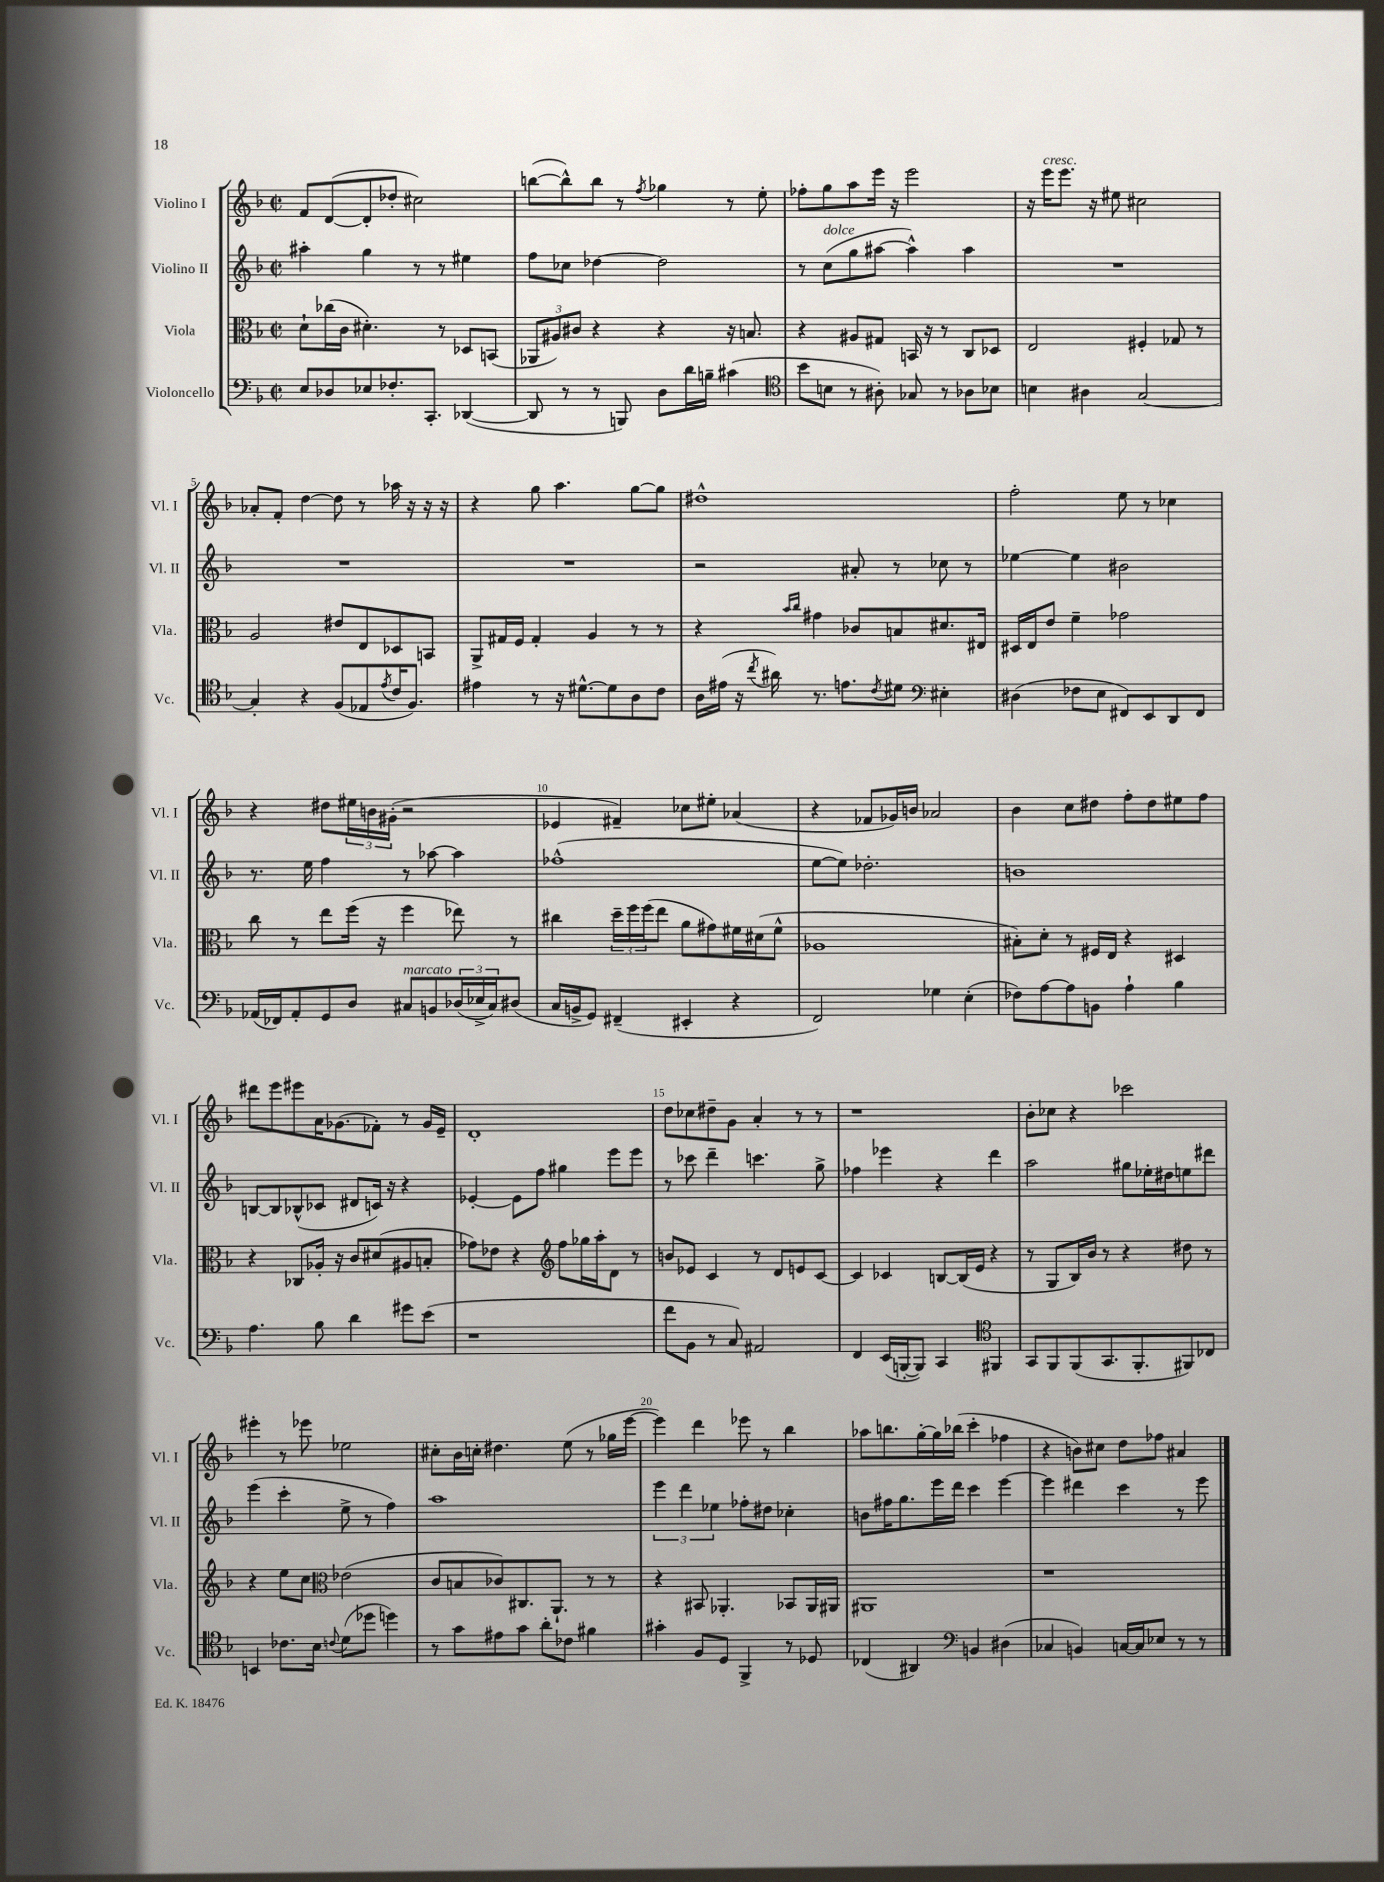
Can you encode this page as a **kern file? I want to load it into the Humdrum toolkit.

**kern	**kern	**kern	**kern
*staff4	*staff3	*staff2	*staff1
*clefF4	*clefC3	*clefG2	*clefG2
*k[b-]	*k[b-]	*k[b-]	*k[b-]
*M2/2	*M2/2	*M2/2	*M2/2
*met(c|)	*met(c|)	*met(c|)	*met(c|)
8E	8d`	4aa#'	8f
8D-	(16cc-	.	([8d
.	16c	.	.
8E-	4.d#')	4gg	8d']
8.F-'	.	.	8dd-'
.	.	8r	2cc#)
8.CC'	.	.	.
.	8r	8r	.
([4DD-	8D-	4ee#	.
.	(8BB	.	.
=	=	=	=
8DD-]	12AA-	8ff	([8bb
.	12A#)	.	.
8r	.	8cc-	8bb^^])
.	12c#	.	.
8r	4r	[4dd-	8bb
8BBB)	.	.	8r
.	.	.	8qff
8D	4r	2dd-]	4gg-
16d	.	.	.
16B~	.	.	.
(4c#	16r	.	8r
.	8.B	.	.
.	.	.	8ee'
=	=	=	=
*clefC4	*	*	*
8b-	4r	8r	8ff-'
8B	.	(8cc	8gg
8r	8A#	8gg	8aa
8A#')	8G#	[8aa#	16eee
.	.	.	16r
8G-	16BB	4aa#^^])	2eee
.	16r	.	.
8r	8r	.	.
8A-	8C	4aa#	.
8B-	8D-	.	.
=	=	=	=
4B	2E	1r	16r
.	.	.	16eee
.	.	.	8.eee
4A#	.	.	.
.	.	.	16r
.	.	.	8ee#
[2G	4F#'	.	2cc#
.	8G-	.	.
.	8r	.	.
=	=	=	=
4G']	2A	1r	8a-'
.	.	.	8f'
4r	.	.	[4dd
(8F	8e#	.	8dd]
8E-	8E	.	8r
8qe	.	.	.
16c	8D-	.	16aa-
8.F)	.	.	16r
.	8BB	.	16r
.	.	.	16r
=	=	=	=
4e#	8AA^	1r	4r
.	16G#	.	.
.	16F	.	.
8r	4G#'	.	8gg
16r	.	.	4.aa
[8.d#^^	.	.	.
.	4A	.	.
8d#]	.	.	.
8A	8r	.	[8gg
8c	8r	.	8gg]
=	=	=	=
16A	4r	2r	1dd#^^
(16e#	.	.	.
16r	.	.	.
8qcc	.	.	.
16a#)	.	.	.
.	16qqb-	.	.
.	16qqcc	.	.
8.r	4g#	.	.
8.e	.	.	.
.	8c-	8a#'	.
8qc	.	.	.
8d#	8B	8r	.
*clefF4	*	*	*
4E#'	8.d#	8cc-	.
.	.	8r	.
.	16E#	.	.
=	=	=	=
(4D#	16D#	[4ee-	2ff'
.	16E	.	.
.	8e	.	.
8F-	4f~	4ee-]	.
8E	.	.	.
8FF#)	2g-	2b#	8ee
8EE	.	.	8r
8DD	.	.	4cc-
8FF#	.	.	.
=	=	=	=
(16AA-	8cc	8.r	4r
16FF-)	.	.	.
8AA-'	8r	.	.
.	.	16ee	.
8GG	8ee	4ff	8dd#
8D	(16ff	.	24ee#
.	.	.	24b
.	16r	.	.
.	.	.	(24g#'
8C#	4ff	8r	2r
8BB	.	[8aa-	.
(24D-	8ee-)	4aa-]	.
24E-^	.	.	.
24C#)	.	.	.
(8D#	8r	.	.
=	=	=	=
16C	4cc#	(1ff-^^	4e-
16BB^	.	.	.
8GG)	.	.	.
(4FF#~	24dd~	.	4f#~)
.	24ff	.	.
.	(24ff	.	.
.	8ee	.	.
4EE#'	8a	.	8cc-
.	8g#)	.	8ee#'
4r	16f#	.	(4a-
.	(16d#	.	.
.	8f#^^	.	.
=	=	=	=
2FF)	1A-	[8ee	4r
.	.	8ee])	.
.	.	2.dd-'	8f-
.	.	.	16g-)
.	.	.	16b
4G-	.	.	2a-
(4E'	.	.	.
=	=	=	=
8F-)	8B#')	1b	4b-
[8A	8d'	.	.
8A]	8r	.	8cc
8BB	16F#	.	8dd#
.	16E	.	.
4A`	4r	.	8ff'
.	.	.	8dd#
4B-	4D#	.	8ee#
.	.	.	8ff
=	=	=	=
4.A	4r	[8B	8ddd#
.	.	8B]	8eee
.	8C-	(8B-^^	8eee#
8B-	16A-'	8c-	16a
.	16r	.	(8.g-
4d	8c	8d#	.
.	(8d#	16c)	8f-')
.	.	16r	.
8g#	8A#	4r	8r
(8e	8B'	.	16g-
.	.	.	16e~
=	=	=	=
1r	8g-)	[4e-'	1d'
.	8e-	.	.
.	4r	8e-]	.
.	.	8ff	.
*	*clefG2	*	*
.	8ff	4gg#	.
.	16gg-	.	.
.	16aa'	.	.
.	8d	8eee	.
.	8r	8eee	.
=	=	=	=
8f	8b	8r	8dd
8BB-	8e-	8ccc-	8cc-
8r	4c	4ddd~	8dd#~
8C)	.	.	8g
2AA#	8r	4.ccc	4a'
.	8d	.	.
.	8e	.	8r
.	[8c	8gg^	8r
=	=	=	=
4FF	4c]	4ff-	1r
(16EE	4c-	4eee-	.
[16BBB'	.	.	.
8BBB])	.	.	.
4CC	[8B	4r	.
.	(16B]	.	.
.	16e	.	.
*clefC4	*	*	*
4FF#	4r	4ddd	.
=	=	=	=
8GG	8r	2aa	8b-'
8FF	8G	.	8cc-
(8FF	16B-)	.	4r
.	16b-	.	.
8.GG	8r	.	.
.	4r	8gg#	2ccc-
8.FF'	.	.	.
.	.	16ee-'	.
.	.	16dd#	.
8FF#)	8dd#	8ee	.
8C-	8r	8ddd#	.
=	=	=	=
4BB	4r	(4eee	4eee#'
8.c-	8ee	4ccc'	8r
.	8cc	.	8eee-
16B-	.	.	.
*	*clefC3	*	*
8qqc	.	.	.
(8d	(2e-	8ee^	2ee-
8dd-	.	8r	.
4dd)	.	4ff)	.
=	=	=	=
8r	8c	1aa	8cc#'
8g	8B	.	16b-
.	.	.	16cc'
8e#	8c-)	.	4.dd#
8g	8.C#	.	.
8a'	.	.	.
.	8.AA`	.	.
8c-	.	.	(8ee
4f#	8r	.	8r
.	8r	.	16gg-
.	.	.	[16eee
=	=	=	=
4g#'	4r	6eee	4eee])
.	.	6ddd	.
8F	8BB#	.	4ddd
.	.	6ee-	.
8D	4.AA-'	.	.
4FF^	.	8ff-'	8eee-
.	.	8dd#	8r
8r	8BB-	4cc-'	4bb-
8D-	16AA-	.	.
.	16AA#	.	.
=	=	=	=
(4C-	1AA#	8b	8aa-
.	.	16ff#	8.bb
.	.	8.gg	.
4AA#)	.	.	.
.	.	.	[16gg'
.	.	16eee	16gg]
.	.	16ddd	(16bb-
*clefF4	*	*	*
4BB	.	4ccc	4ccc'
(4D#	.	[4eee	4ff-
=	=	=	=
4C-	1r	4eee]	4r
4BB)	.	4ddd#	8b)
.	.	.	8cc#
[16C	.	4ccc	8dd
16C]	.	.	.
8E-	.	.	8ff-
8r	.	8r	4a#
8r	.	8eee	.
==	==	==	==
*-	*-	*-	*-
